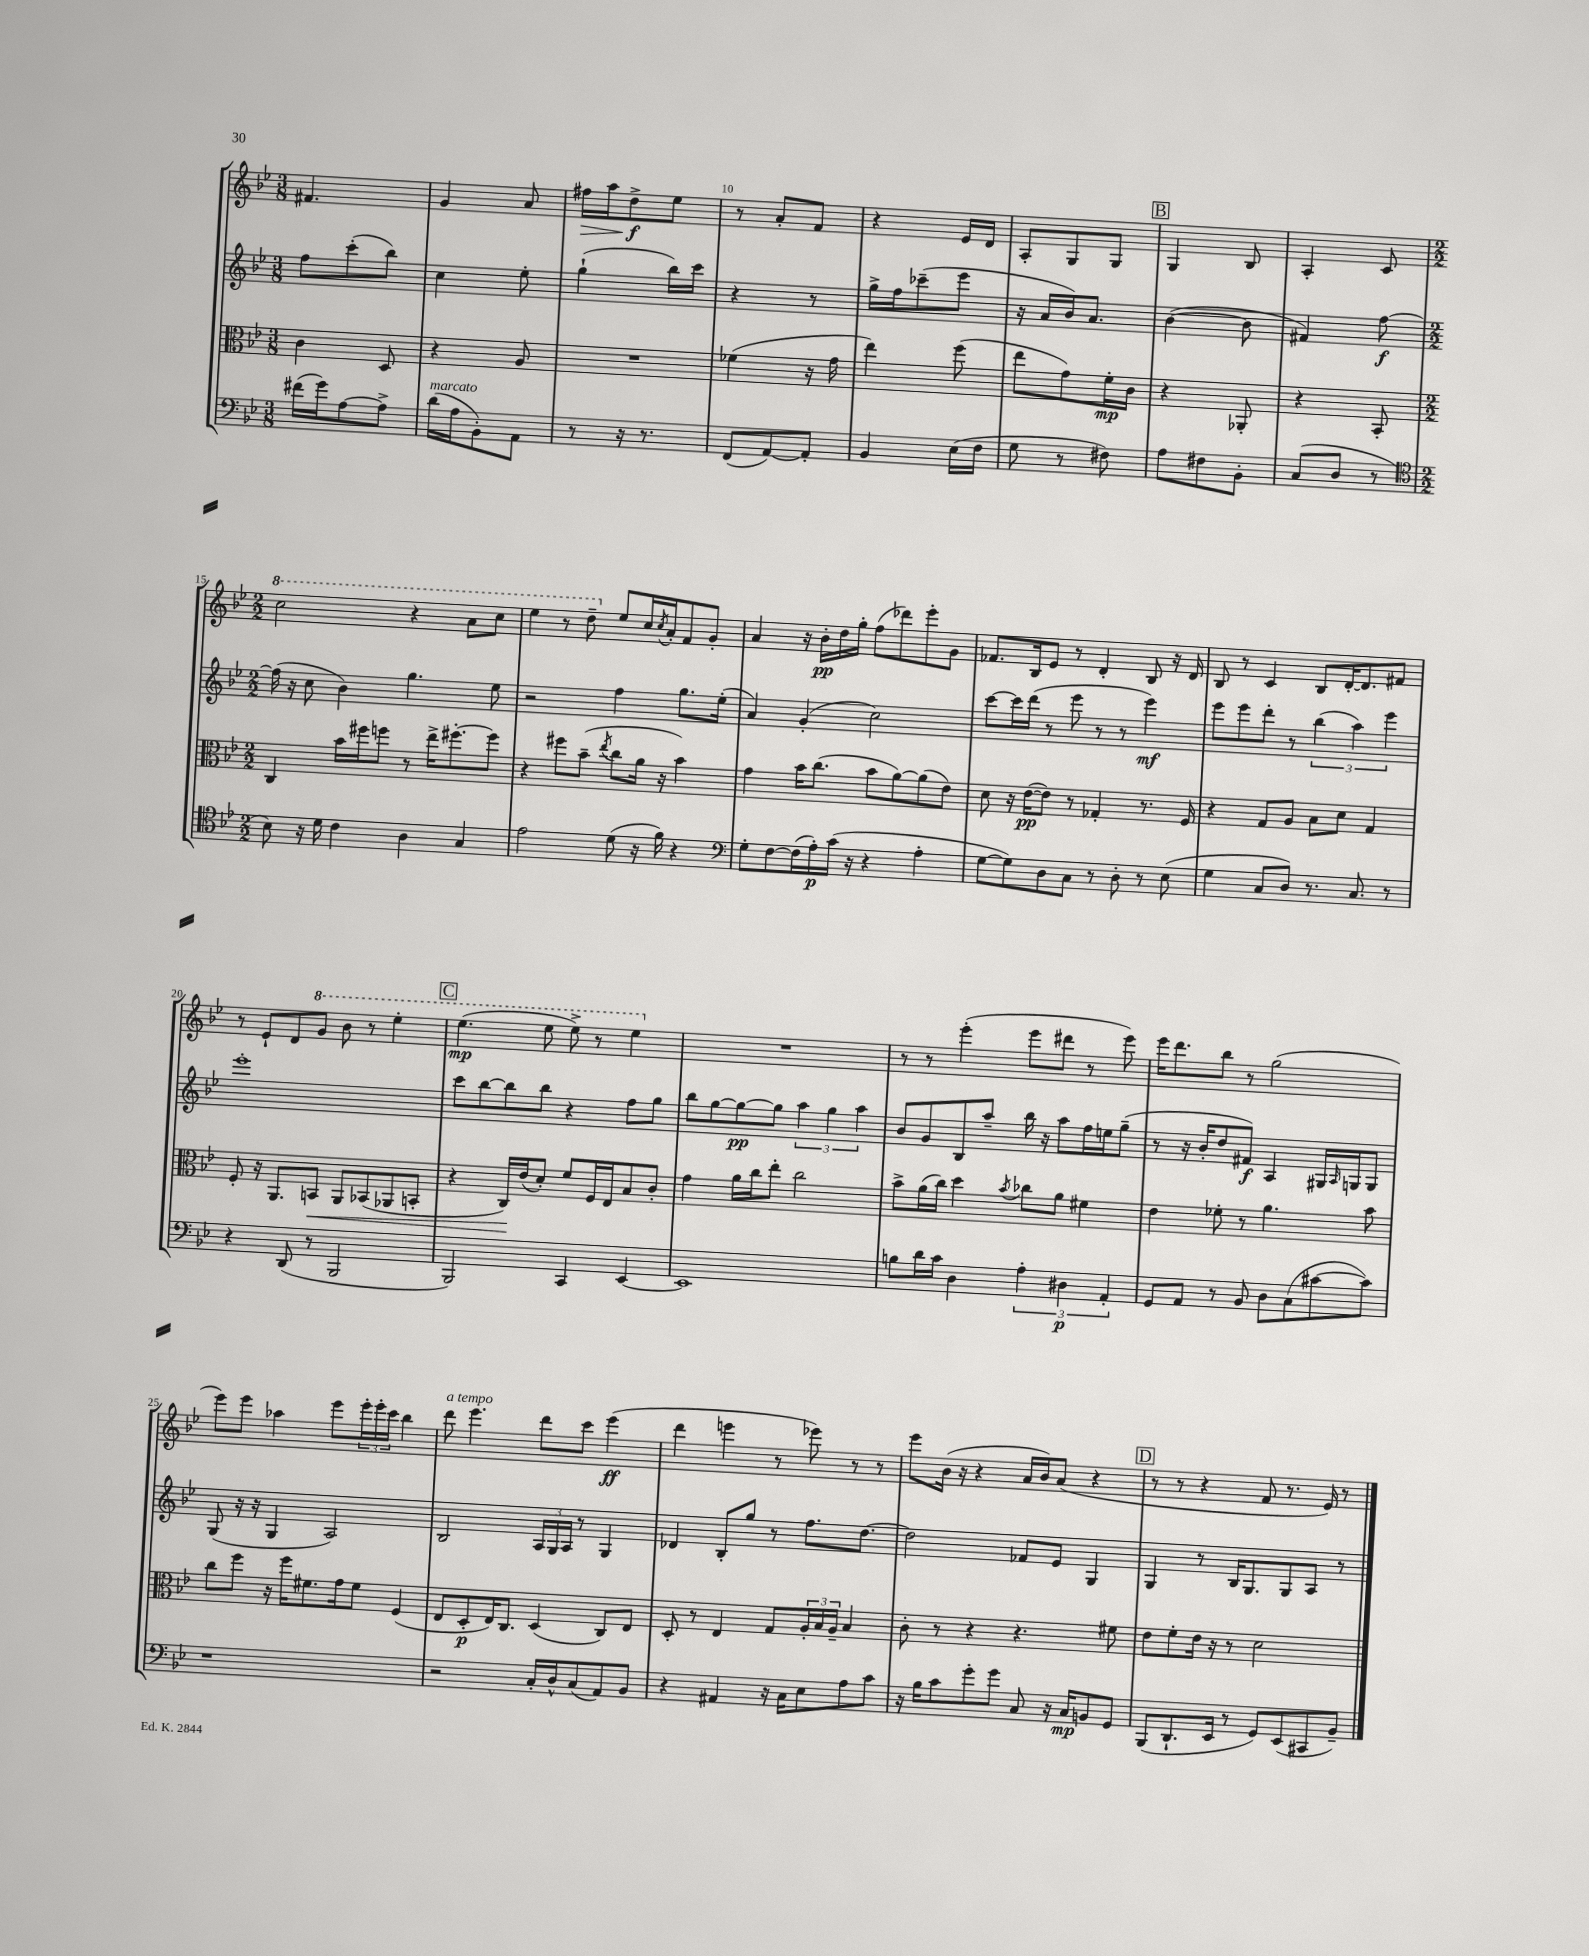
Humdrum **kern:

**kern	**kern	**kern	**kern
*staff4	*staff3	*staff2	*staff1
*clefF4	*clefC3	*clefG2	*clefG2
*k[b-e-]	*k[b-e-]	*k[b-e-]	*k[b-e-]
*M3/8	*M3/8	*M3/8	*M3/8
(16f#	4c	8ff	4.f#
16g)	.	.	.
[8A	.	(8ccc'	.
8A^]	8D	8bb-)	.
=	=	=	=
(16d	4r	4cc	4g
16A	.	.	.
8BB-')	.	.	.
8AA	8A	8ee-'	8a
=	=	=	=
8r	4.r	(4gg`	16ff#
.	.	.	16aa
16r	.	.	8dd^
8.r	.	.	.
.	.	16bb-)	8ee-
.	.	16ccc	.
=	=	=	=
(8FF	(4f-	4r	8r
[8AA)	.	.	8a'
8AA']	16r	8r	8f
.	16g	.	.
=	=	=	=
4BB-	4ee-)	16gg^	4r
.	.	16ff	.
.	.	(8ccc-~	.
(16E-	(8ff	8eee-	16e-
16F	.	.	16d
=	=	=	=
8G	8ee-	16r	8A'
.	.	16a	.
8r	8g)	16b-)	8G
.	.	8.a	.
8F#)	16f'	.	8G
.	16c	.	.
=	=	=	=
8A	4r	([4b-	4G
8F#	.	.	.
8BB-'	8AA-'	8b-]	8B-
=	=	=	=
(8C	4r	4f#)	4A'
8D	.	.	.
8r	8BB-'	[8ff	8c
=	=	=	=
*clefC4	*	*	*
*M2/2	*M2/2	*M2/2	*M2/2
8B-)	4C	(16ff]	2ccc
.	.	16r	.
16r	.	8cc	.
16d	.	.	.
4c	16b-	4b-)	.
.	16ff#	.	.
.	8ff	.	.
4A	8r	4.gg	4r
.	16ee-^	.	.
.	[8.ff#'	.	.
4G	.	.	8aa
.	8ff#]	8ee-	8ccc
=	=	=	=
2e-	4r	2r	4eee-
.	8ff#	.	8r
.	(8b-~	.	8ddd~
.	8qee-	.	.
(8d	8cc	4ff	8ee-
16r	16a	.	16cc
.	.	.	8qcc
16f)	16r	.	16a'
4r	4b-)	8.gg	8f
.	.	.	8g'
.	.	(16ee-'	.
=	=	=	=
*clefF4	*	*	*
8G'	4g	4a)	4a
[8F	.	.	.
(16F]	16b-	(4g'	16r
16A')	(8.cc	.	16b-'
(16c	.	.	16dd
16r	.	.	16gg'
4r	8b-	2cc)	(8ff
.	[8a)	.	8ddd-)
4A'	(8a]	.	8eee-'
.	8e-)	.	8g
=	=	=	=
[8G	8d	[8ccc	8.f-
8G])	16r	16ccc]	.
.	([16e-	(16ddd	16B-
8D	8e-])	8r	8e-
8C	8r	8eee-	8r
8r	4G-'	8r	4d'
8D'	.	8r	.
8r	8.r	4eee-)	8B-
(8E-	.	.	16r
.	16F	.	16d
=	=	=	=
4G	4r	8eee-	8B-
.	.	8eee-	8r
8C	8G	8ddd'	4c
8D)	8A	8r	.
8.r	8B-	(6bb-	8B-
.	8d	.	[16d'
.	.	6aa)	.
8.C	.	.	8.d]
.	4G	.	.
.	.	6eee-	.
8r	.	.	8f#
=	=	=	=
4r	8F'	1eee-'	8r
.	16r	.	8e-`
.	8.AA	.	.
(8DD	.	.	8d
8r	8BB	.	8gg
2BBB-	8AA	.	8bb-
.	(8BB-	.	8r
.	8AA-	.	4eee-'
.	8BB'	.	.
=	=	=	=
2BBB-)	4r	8ccc	(4.eee-
.	.	[8bb-	.
.	16C)	8bb-]	.
.	(16e-	.	.
.	8d')	8bb-	8eee-
4CC	8f	4r	8eee-^)
.	16F	.	8r
.	16E-	.	.
[4EE-	8B-	8ff	4eee-
.	8c'	8gg	.
=	=	=	=
1EE-]	4g	8bb-	1r
.	.	[8gg	.
.	16a	8gg_	.
.	16cc	.	.
.	8ee-'	8gg]	.
.	2cc	6aa	.
.	.	6gg	.
.	.	6aa	.
=	=	=	=
8B	8b-^	8b-	8r
16d	(16a	8g	8r
16c	16cc)	.	.
4D	4dd	8B-	(4eee-'
.	.	8aa~	.
.	8qb-	.	.
6A'	8cc-	16bb-	8eee-
.	.	16r	.
.	8a	8aa	8ddd#
6D#	.	.	.
.	4f#	16ff	8r
.	.	16ee	.
6AA'	.	.	.
.	.	(8gg~	8eee-)
=	=	=	=
8GG	4e-	8r	16eee-
.	.	.	8.ddd
8AA	.	16r	.
.	.	16b-'	.
8r	8f-'	8dd	8bb-
8BB-	8r	8f#)	8r
8D	4.a	4A	(2gg
(8C	.	.	.
[8c#	.	16G#	.
.	.	16qqA	.
.	.	16G	.
8c#])	8b-	8G	.
=	=	=	=
1r	8cc	(8G	8eee-)
.	8ff	16r	8eee-
.	.	16r	.
.	16r	4G	4aa-
.	16ff	.	.
.	8.f#	.	.
.	.	2A)	8eee-
.	16g	.	.
.	8f#	.	24eee-'
.	.	.	24eee-'
.	.	.	24ccc
.	(4F	.	4bb-
=	=	=	=
2r	8E-	2B-	8ddd
.	8D'	.	4.eee-
.	16E-)	.	.
.	8.C	.	.
16C'	(4D	24A	8ddd
.	.	24G	.
16D^^	.	.	.
.	.	24A	.
(8C	.	8r	8ccc
8AA)	8C)	4G	(4eee-
8BB-	8E-	.	.
=	=	=	=
4r	8D'	4d-	4ddd
.	8r	.	.
4AA#	4E-	8B-'	4eee
.	.	8gg	.
16r	8G	8r	8r
16C	.	.	.
8E-	24A'	8.ff	8eee-)
.	24B-	.	.
.	24A~	.	.
8A	4B-	.	8r
.	.	[8.dd	.
8c	.	.	8r
=	=	=	=
16r	8c'	2dd]	8eee-
16B-	.	.	.
8c	8r	.	(16b-
.	.	.	16r
8g'	4r	.	4r
8g	.	.	.
8C	4.r	8f-	16a
.	.	.	16b-)
16r	.	8e-	(8a
16C	.	.	.
8BB	.	4G	4r
8GG	8f#	.	.
=	=	=	=
(8BBB-	8e-	4G	8r
8.DD`	8f'	.	8r
.	16e-	8r	4r
16EE-	16r	.	.
8r	8r	16B-	.
.	.	8.G	.
8GG)	2d	.	8f
(8EE-	.	8G	8.r
8CC#	.	8A	.
.	.	.	16e-)
8BB-~)	.	8r	8r
==	==	==	==
*-	*-	*-	*-
